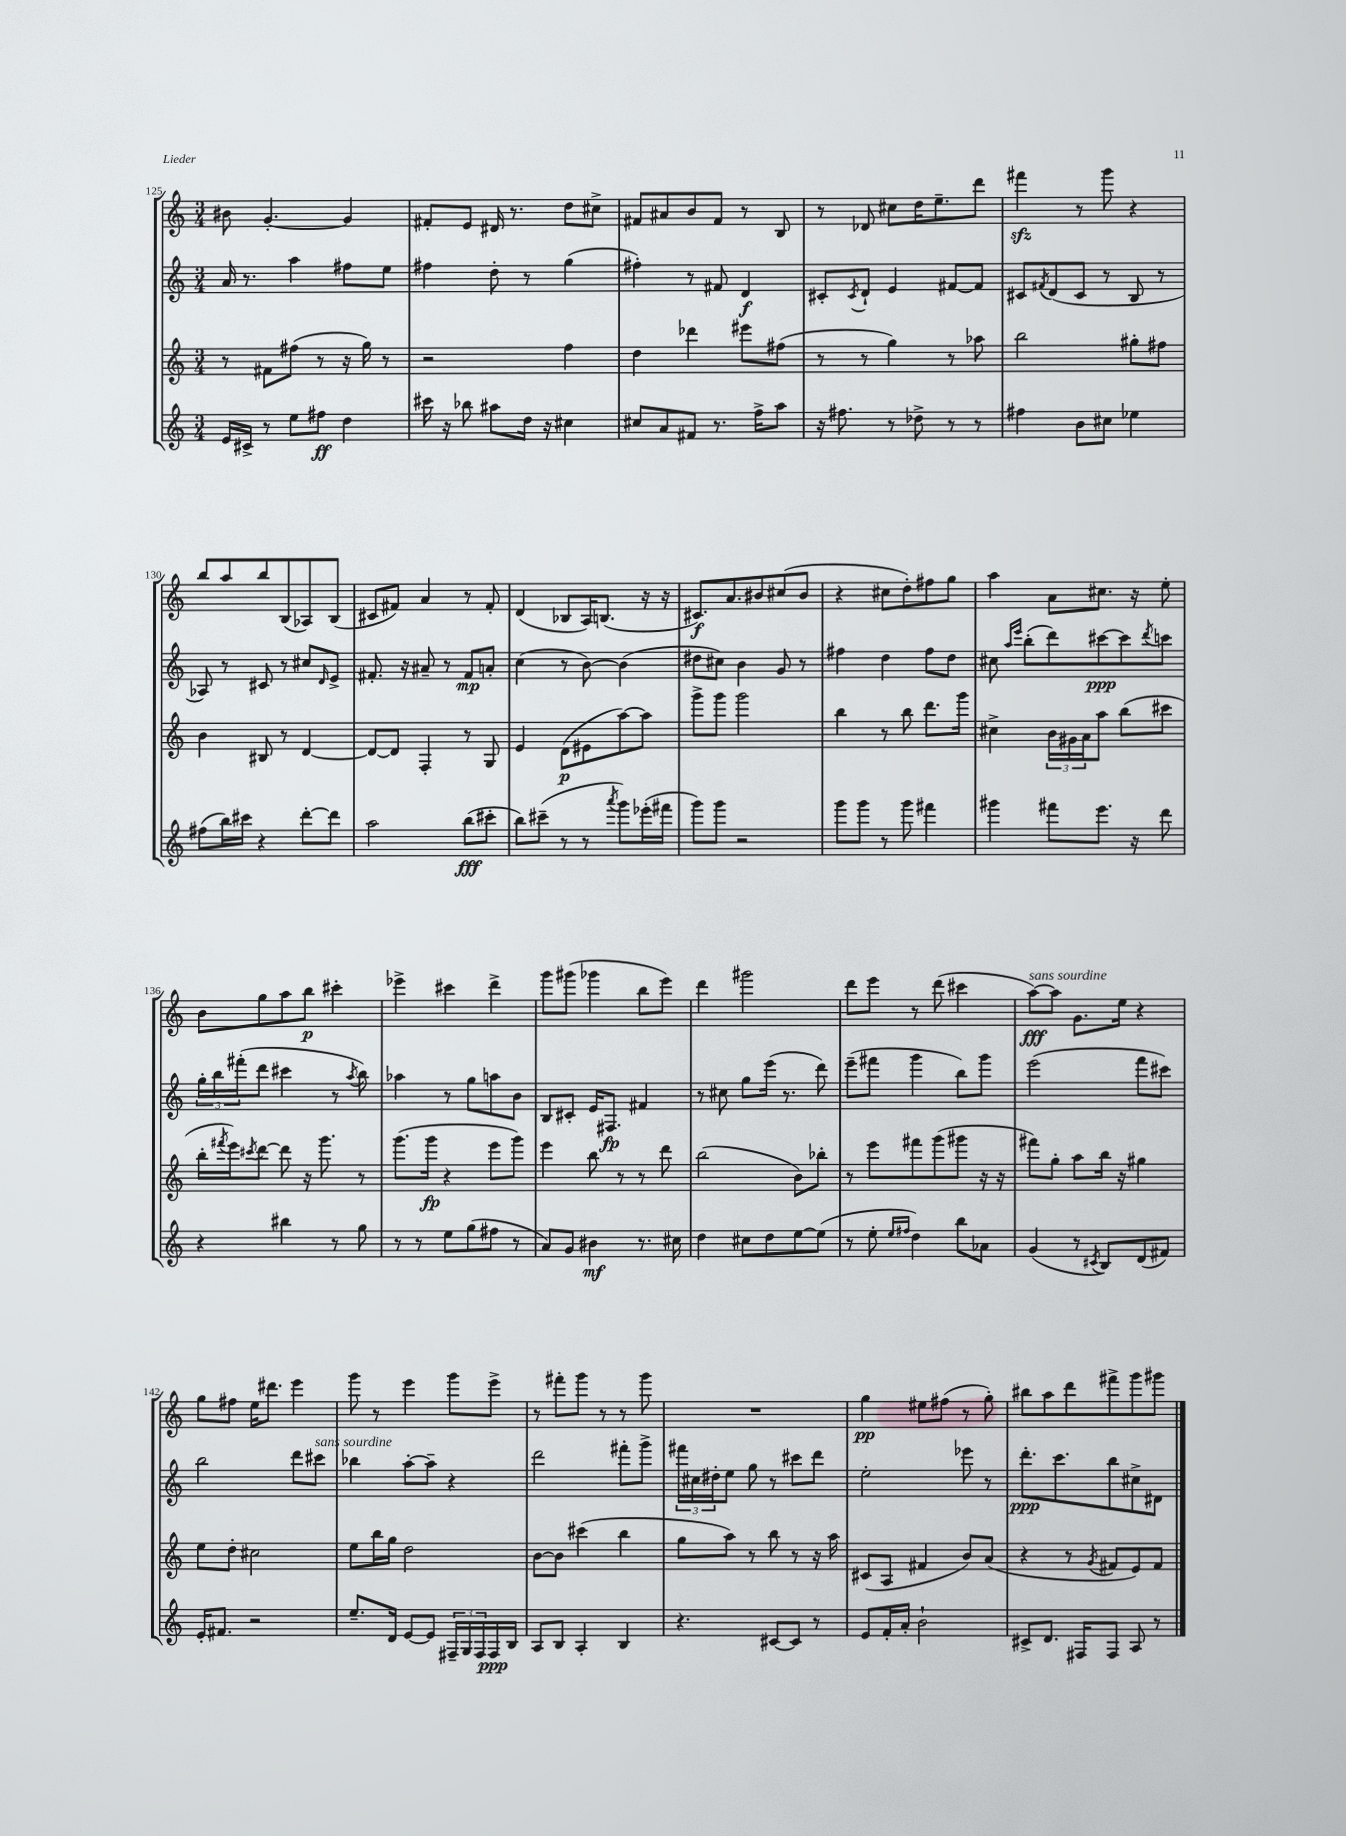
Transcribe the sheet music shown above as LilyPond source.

<<
\new StaffGroup <<
\new Staff = "s0" {
    \clef treble \key c \major \numericTimeSignature \time 3/4
    bis'8 g'4.~-. g'4 |
    fis'8-. e'8 dis'16 r8. d''8 cis''8-> |
    fis'8 ais'8 b'8 fis'8 r8 b8 |
    r8 des'8 cis''8 d''16 e''8.-- d'''8 |
    fis'''4\sfz r8 g'''8 r4 |
    b''8 a''8 b''8 b8( aes8) b8( |
    cis'8 fis'8) a'4 r8 fis'8-. |
    d'4( bes8 a16) b8.( r16 r16 |
    cis'8.\f) a'8. bis'8 cis''8( bis'8 |
    r4 cis''8 d''8-.) fis''8 g''8 |
    a''4 a'8 cis''8. r16 e''8-. |
    b'8 g''8 a''8 b''8\p cis'''4-. |
    ees'''4-> cis'''4 d'''4-> |
    g'''8 gis'''8( ges'''4 b''8 e'''8) |
    d'''4 gis'''2 |
    d'''8 e'''8 r8 d'''8( cis'''4 |
    a''8~\fff^\markup { \italic "sans sourdine" }) a''8 g'8. e''16 r4 |
    g''8 fis''8 e''16 dis'''8. e'''4 |
    g'''8 r8 e'''4 g'''8 e'''8-> |
    r8 fis'''8-. g'''8 r8 r8 g'''8 |
    R2. |
    g''4\pp eis''8 fis''8( r8 g''8-.) |
    bis''8 a''8 d'''8 fis'''8-> g'''8 gis'''8 \bar "|." |
}
\new Staff = "s1" {
    \clef treble \key c \major \numericTimeSignature \time 3/4
    a'16 r8. a''4 fis''8 e''8 |
    fis''4 d''8-. r8 g''4( |
    fis''4-.) r8 fis'8 d'4\f |
    cis'8-. \acciaccatura { cis'8 } d'8-! e'4 fis'8~ fis'8 |
    cis'8 \acciaccatura { fis'8 } d'8( cis'8 r8 b8 r8 |
    aes8) r8 cis'8 r8 cis''8 \grace { d'16 } e'8-> |
    fis'8.-. r16 ais'8-- r8 fis'8\mp a'8-. |
    c''4( r8 b'8~) b'4( |
    dis''8 cis''8) b'4 g'8 r8 |
    fis''4 d''4 fis''8 d''8 |
    cis''8 \grace { a''16 e'''16 } b''8-.( d'''8) cis'''8~\ppp cis'''8 \acciaccatura { d'''8 } c'''8 |
    \tuplet 3/2 { g''16-. b''16 fis'''16-.( } d'''8 cis'''4 r8 \acciaccatura { a''8 } b''8) |
    aes''4 r8 g''8 a''8 b'8 |
    b8 cis'8-. e'16 fis8.\fp fis'4 |
    r8 cis''8 g''8 e'''16( r8. d'''8) |
    e'''8--( fis'''8 g'''4 b''8) g'''8 |
    e'''2( f'''8 cis'''8) |
    b''2 d'''8 cis'''8^\markup { \italic "sans sourdine" } |
    bes''4 a''8~-. a''8-- r4 |
    d'''2 fis'''8-. g'''8-> |
    \tuplet 3/2 { fis'''16 cis''16 dis''16-. } e''8 g''8 r8 cis'''8 d'''8 |
    e''2-. ees'''8 r8 |
    d'''8.-.\ppp c'''8. b''8 cis''8-> dis'8 \bar "|." |
}
\new Staff = "s2" {
    \clef treble \key c \major \numericTimeSignature \time 3/4
    r8 fis'8 fis''8( r8 r16 g''16) r8 |
    r2 f''4 |
    d''4 des'''4 eis'''8 fis''8( |
    r8 r8 g''4) r8 aes''8 |
    b''2 gis''8-. fis''8 |
    b'4 bis8 r8 d'4~ |
    d'8~ d'8 f4-. r8 g8 |
    e'4 d'8\p( eis'8 a''8~) a''8 |
    g'''8-> g'''8 g'''2 |
    b''4 r8 b''8 d'''8. g'''16 |
    cis''4-> \tuplet 3/2 { b'16 gis'16 a'16 } a''8 b''8( cis'''8 |
    b''16-. \acciaccatura { fis'''8 } e'''16) \acciaccatura { cis'''8 } d'''8~ d'''8 r16 g'''8. r8 |
    g'''8.( g'''16\fp r4 e'''8 g'''8) |
    e'''4 b''8 r8 r8 d'''8 |
    b''2( b'8) bes''8-. |
    r8 e'''8 fis'''8 g'''8( gis'''8 r16 r16 |
    fis'''8) g''8-. a''8 b''16 r16 gis''4 |
    e''8 d''8-. cis''2 |
    e''8 b''16 g''16 d''2 |
    b'8~ b'8 cis'''4( b''4 |
    g''8 a''8) r8 b''8 r8 r16 a''16 |
    cis'8( a8 fis'4 b'8) a'8( |
    r4 r8 \acciaccatura { g'8 } fis'8 e'8) fis'8 \bar "|." |
}
\new Staff = "s3" {
    \clef treble \key c \major \numericTimeSignature \time 3/4
    e'16 cis'16-> r8 e''8 fis''8\ff d''4 |
    cis'''16 r16 bes''8 ais''8 d''16 r16 cis''4 |
    cis''8 a'8 fis'8 r8. f''16-> a''8 |
    r16 fis''8. r8 des''8-> r8 r8 |
    fis''4 b'8 cis''8 ees''4 |
    fis''8( b''16) cis'''16 r4 d'''8~-. d'''8 |
    a''2 b''8\fff( cis'''8-. |
    b''8) cis'''8--( r8 r8 \acciaccatura { a'''8 } g'''8) ees'''16-.( fis'''16 |
    g'''8) g'''8 r2 |
    g'''8 g'''8 r8 g'''8 fis'''4 |
    gis'''4 fis'''8 e'''8. r16 d'''8 |
    r4 bis''4 r8 g''8 |
    r8 r8 e''8 g''8( fis''8 r8 |
    a'8) g'8 bis'4\mf r8. cis''16 |
    d''4 cis''8 d''8 e''8~ e''8( |
    r8 e''8-. \grace { e''16 fis''16 } d''4) b''8 aes'8 |
    g'4( r8 \acciaccatura { cis'8 } b8) d'8( fis'8) |
    e'16-. fis'8. r2 |
    e''8.-- d'16 e'8~ e'8 \tuplet 3/2 { fis16-- g16 fis16 } fis16\ppp b16 |
    a8 b8 a4-. b4 |
    r4. cis'8~ cis'8 r8 |
    e'8 f'16-. a'16-. b'2-! |
    cis'8-> d'8. fis16 fis8 a8 r8 \bar "|." |
}
>>
>>
\layout { \context { \Score currentBarNumber = #125 } }
